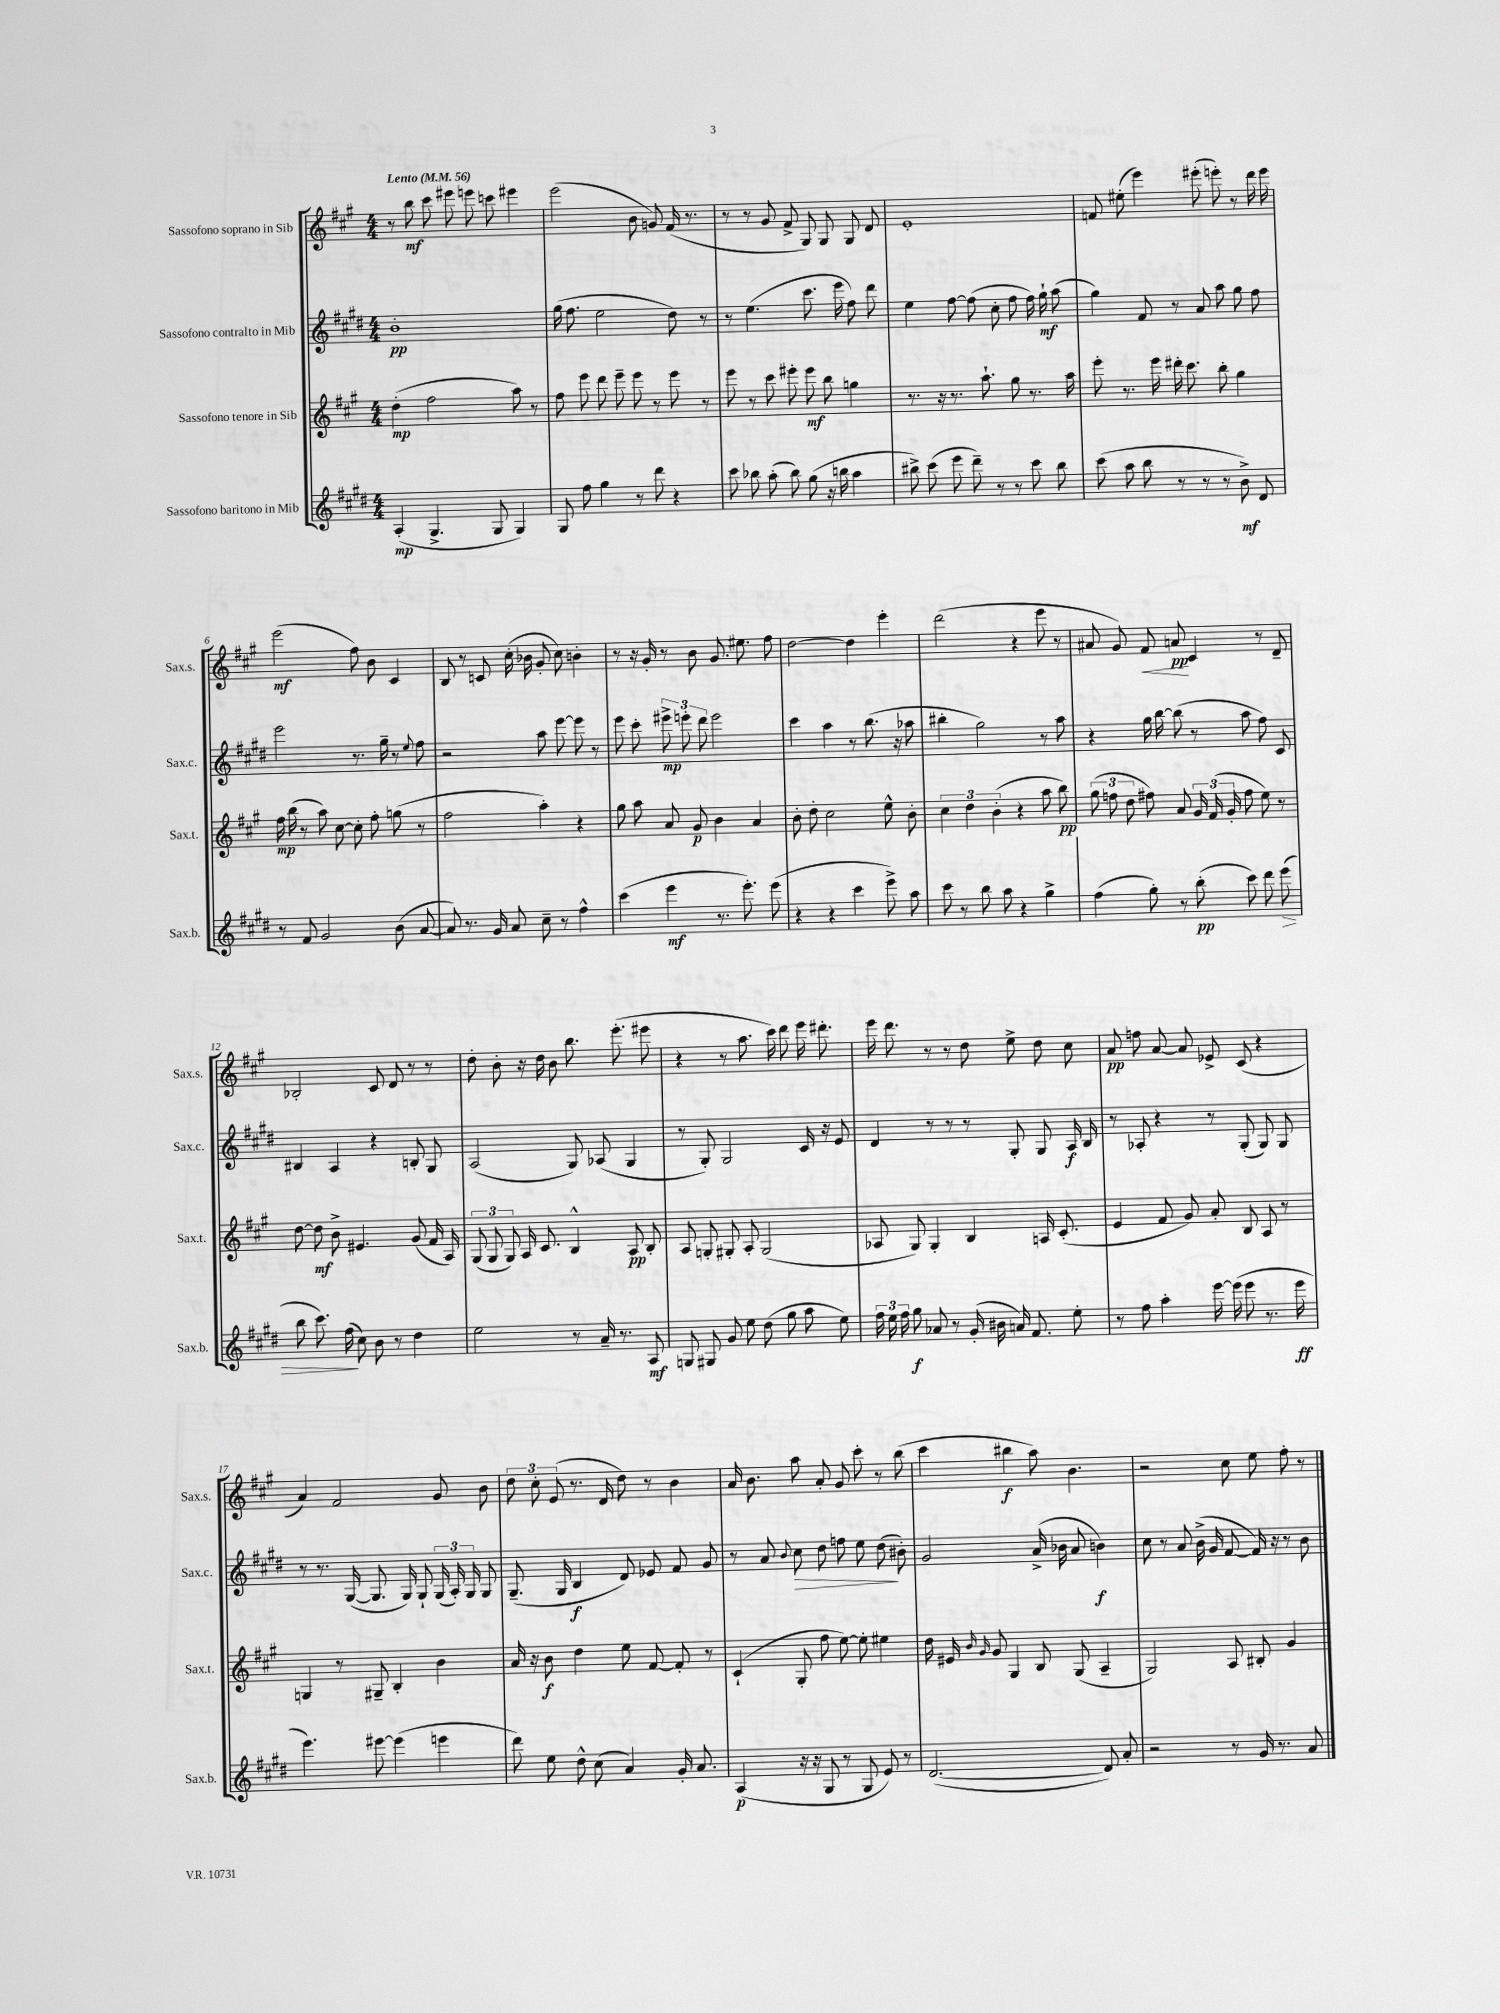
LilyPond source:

<<
\new StaffGroup <<
\new Staff = "s0" \with { instrumentName = "Sassofono soprano in Sib" shortInstrumentName = "Sax.s." } {
    \clef treble \key a \major \numericTimeSignature \time 4/4 \tempo "Lento" 4 = 56
    \autoBeamOff r8 b''8\mf cis'''8 eis'''8 e'''8 c'''8 eis'''4 |
    e'''2( b'8 g'8) fis'16( r8. |
    r8 r8 gis'8 fis'8-> gis8) gis8 gis8 d'8 |
    e'1-. |
    f'8 eis''8-.( e'''4) eis'''8-.( e'''8-.) r8 d'''16 e'''16 |
    e'''2\mf( fis''8) b'8 cis'4 |
    b8 r8 c'8 cis''16-.( bes'16 gis'8-. cis''8) b'4-. |
    r8 r16 gis'16-. r8 b'8 gis'8. eis''8. fis''8 |
    d''2~ d''4 e'''4-. |
    d'''2( r4 e'''8 r8 |
    ais'8 gis'8) fis'8\< a'8\pp\! cis'4 r8 d'8-- |
    bes2-. cis'8 d'8 r8 r8 |
    d''8-. b'8-. r16 d''16 b'8 b''8. e'''8.-.( eis'''8 |
    r4 r8 a''8. cis'''16) d'''8 e'''16 dis'''8.-. |
    e'''16 d'''8. r8 r8 d''8 e''8-> d''8 cis''8 |
    a'8\pp f''8 a'8~ a'8 ees'8-> cis'8( r4 |
    a'4) fis'2 gis'8 b'8 |
    \tuplet 3/2 { d''8 cis''8-. e'8( } r8. d'16 d''8) r8 b'4 |
    a'16 b'8. a''8 a'8-. gis'8 cis'''8-. r8 b''8( |
    cis'''4 bis''4\f a''8) b'4. |
    r2 cis''8 e''8 fis''8-. r8 \bar "|." |
}
\new Staff = "s1" \with { instrumentName = "Sassofono contralto in Mib" shortInstrumentName = "Sax.c." } {
    \clef treble \key e \major \numericTimeSignature \time 4/4
    \autoBeamOff b'1-.\pp |
    gis''16( fis''8. e''2 dis''8) r8 |
    r8 e''4.( cis'''8. e'''16 fis''8) dis'''8 |
    e''4 fis''8~ fis''8( cis''8-. fis''8 fis''16) gis''16-!\mf a''8( |
    gis''4) fis'8 r8 a'8 a''8 gis''8 fis''8 |
    e'''2 r8. gis''16-- r8 \appoggiatura { e''8 } fis''8 |
    r2 a''8 e'''8~ e'''8 r8 |
    e'''8 cis'''8-. \tuplet 3/2 { eis'''8->\mp e'''8-. dis'''8 } e'''2 |
    cis'''4 a''4 r8 b''8.( r16 aes''8 |
    bis''4-. gis''2) r8 a''8 |
    r4 gis''16 b''16~ b''8( r8 a''8 fis''8) cis'8 |
    bis4 a4 r4 b8-. gis8 |
    a2( gis8) aes8( gis4 |
    r8 gis8-.) gis2 cis'16 r16 e'8 |
    dis'4 r8 r8 r8 gis8-. gis8 a16\f b16 |
    r8 aes8-. r4 r8 gis8-.( gis8) gis8 |
    r8 r8. gis16~( gis8. gis16) gis8-! \tuplet 3/2 { gis16( a16-.) gis16 } gis8 |
    gis8.--( gis16 b4\f dis'8) ees'8 fis'8 gis'8 |
    r8 a'8 \appoggiatura { b'8 } cis''8\> dis''8 f''8 e''8 dis''8\!( bis'8-.) |
    gis'2 a'16->( bes'16 a'8 b'4\f) |
    cis''8 r8 a'8 b'16->( gis'16 fis'8~ fis'16) r16 r8 b'8 \bar "|." |
}
\new Staff = "s2" \with { instrumentName = "Sassofono tenore in Sib" shortInstrumentName = "Sax.t." } {
    \clef treble \key a \major \numericTimeSignature \time 4/4
    \autoBeamOff d''4-.\mp( fis''2 a''8) r8 |
    fis''8 e'''8 d'''8 e'''8-- e'''8 r8 e'''8 r8 |
    e'''8 r8 cis'''8 eis'''8-. eis'''8\mf b''8 g''4 |
    r8. r16 r8. a''8.-! gis''8 r8. a''16 |
    e'''8-. r8. e'''16 dis'''16-. cis'''8. b''8-. gis''4 |
    fis''16\mp b''16( r8 a''8) cis''8~ cis''8-. fis''8-. g''8( r8 |
    fis''2 a''4-.) r4 |
    gis''8 a''8 a'8 gis'8\p b'4 a'4 |
    b'8-. d''8-. cis''2 e''8-^ b'8-. |
    \tuplet 3/2 { cis''4 d''4 b'4-.( } r4 a''8 b''8\pp) |
    \tuplet 3/2 { gis''8( f''8 d''8 } fis''8) a'8 \tuplet 3/2 { gis'16 fis'16( gis'16-. } fis''8 e''8) r8 |
    d''8~ d''8\mf b'8-> eis'4. gis'8( fis'16 a16) |
    \tuplet 3/2 { gis8( gis8 gis8) } a16 cis'8. b4-^ a8\pp b8-. |
    a8 g8-. gis8-. a8-. gis2( |
    aes8 gis8) gis4-. b4 a16 cis'8.-.( |
    e'4 fis'8 gis'8) a'8-. b8 a8 r8 |
    g4 r8 gis8-- b4-. b'4 |
    a'16 r16 b'8\f d''4 e''8 fis'8~ fis'8-. r8 |
    cis'4-!( gis8-. fis''8 e''8~) e''8-. eis''4 |
    d''16 eis'16 \grace { b'16 gis'16 } gis'8 gis4 b8 gis8( a4-- |
    gis2) a8 bis8-. gis'4 \bar "|." |
}
\new Staff = "s3" \with { instrumentName = "Sassofono baritono in Mib" shortInstrumentName = "Sax.b." } {
    \clef treble \key e \major \numericTimeSignature \time 4/4
    \autoBeamOff a4-.\mp( gis4.-> gis8 gis4) |
    gis8 fis''8 gis''4 r8 dis'''8 r4 |
    cis'''8 bes''8 a''8-.( bes''8) gis''8( r16 b''16 a''4 |
    bis''8->) cis'''8( e'''8 dis'''8--) r8 r8 cis'''8 bis''8 |
    cis'''8( a''8 b''8 r8 r8 r8 b'8->\mf) dis'8 |
    r8 fis'8 gis'2 b'8( a'8~ |
    a'8) r8. gis'16 a'8 cis''8-- r8 fis''4-^ |
    cis'''4( e'''4\mf r8. e'''8.-.) e'''8( |
    r4 r4 cis'''4 e'''8->) a''8 |
    cis'''8 r8 b''8 a''8 r4 gis''4-> |
    fis''4( gis''8-.) r8 b''8-.\pp( cis'''8) dis'''8 e'''8\>( |
    b''8 cis'''8.) fis''16\!( cis''8) b'8 r8 dis''4 |
    e''2 r8 a'16-- r8. a8\mf |
    g8 gis8 gis'8 e''8 dis''8( gis''8 a''8 e''8) |
    \tuplet 3/2 { fis''16 e''16 fis''16 } gis''8\f aes'8 r8 gis'16-.( bis'16 a'16) fis'8. e''8-. |
    r8 fis''8 a''4-. e'''16~ e'''16( e'''8 r8. e'''16\ff |
    e'''4.) eis'''8~ eis'''4( e'''4 |
    dis'''8) e''8 dis''8-^ cis''8( a'4) gis'16-. a'8. |
    a4\p( r16 r16 gis8 r8 gis8 e'8) r8 |
    dis'2.~( dis'8) a'8-. |
    r2 r8 gis'16 r8. a'8 \bar "|." |
}
>>
>>
